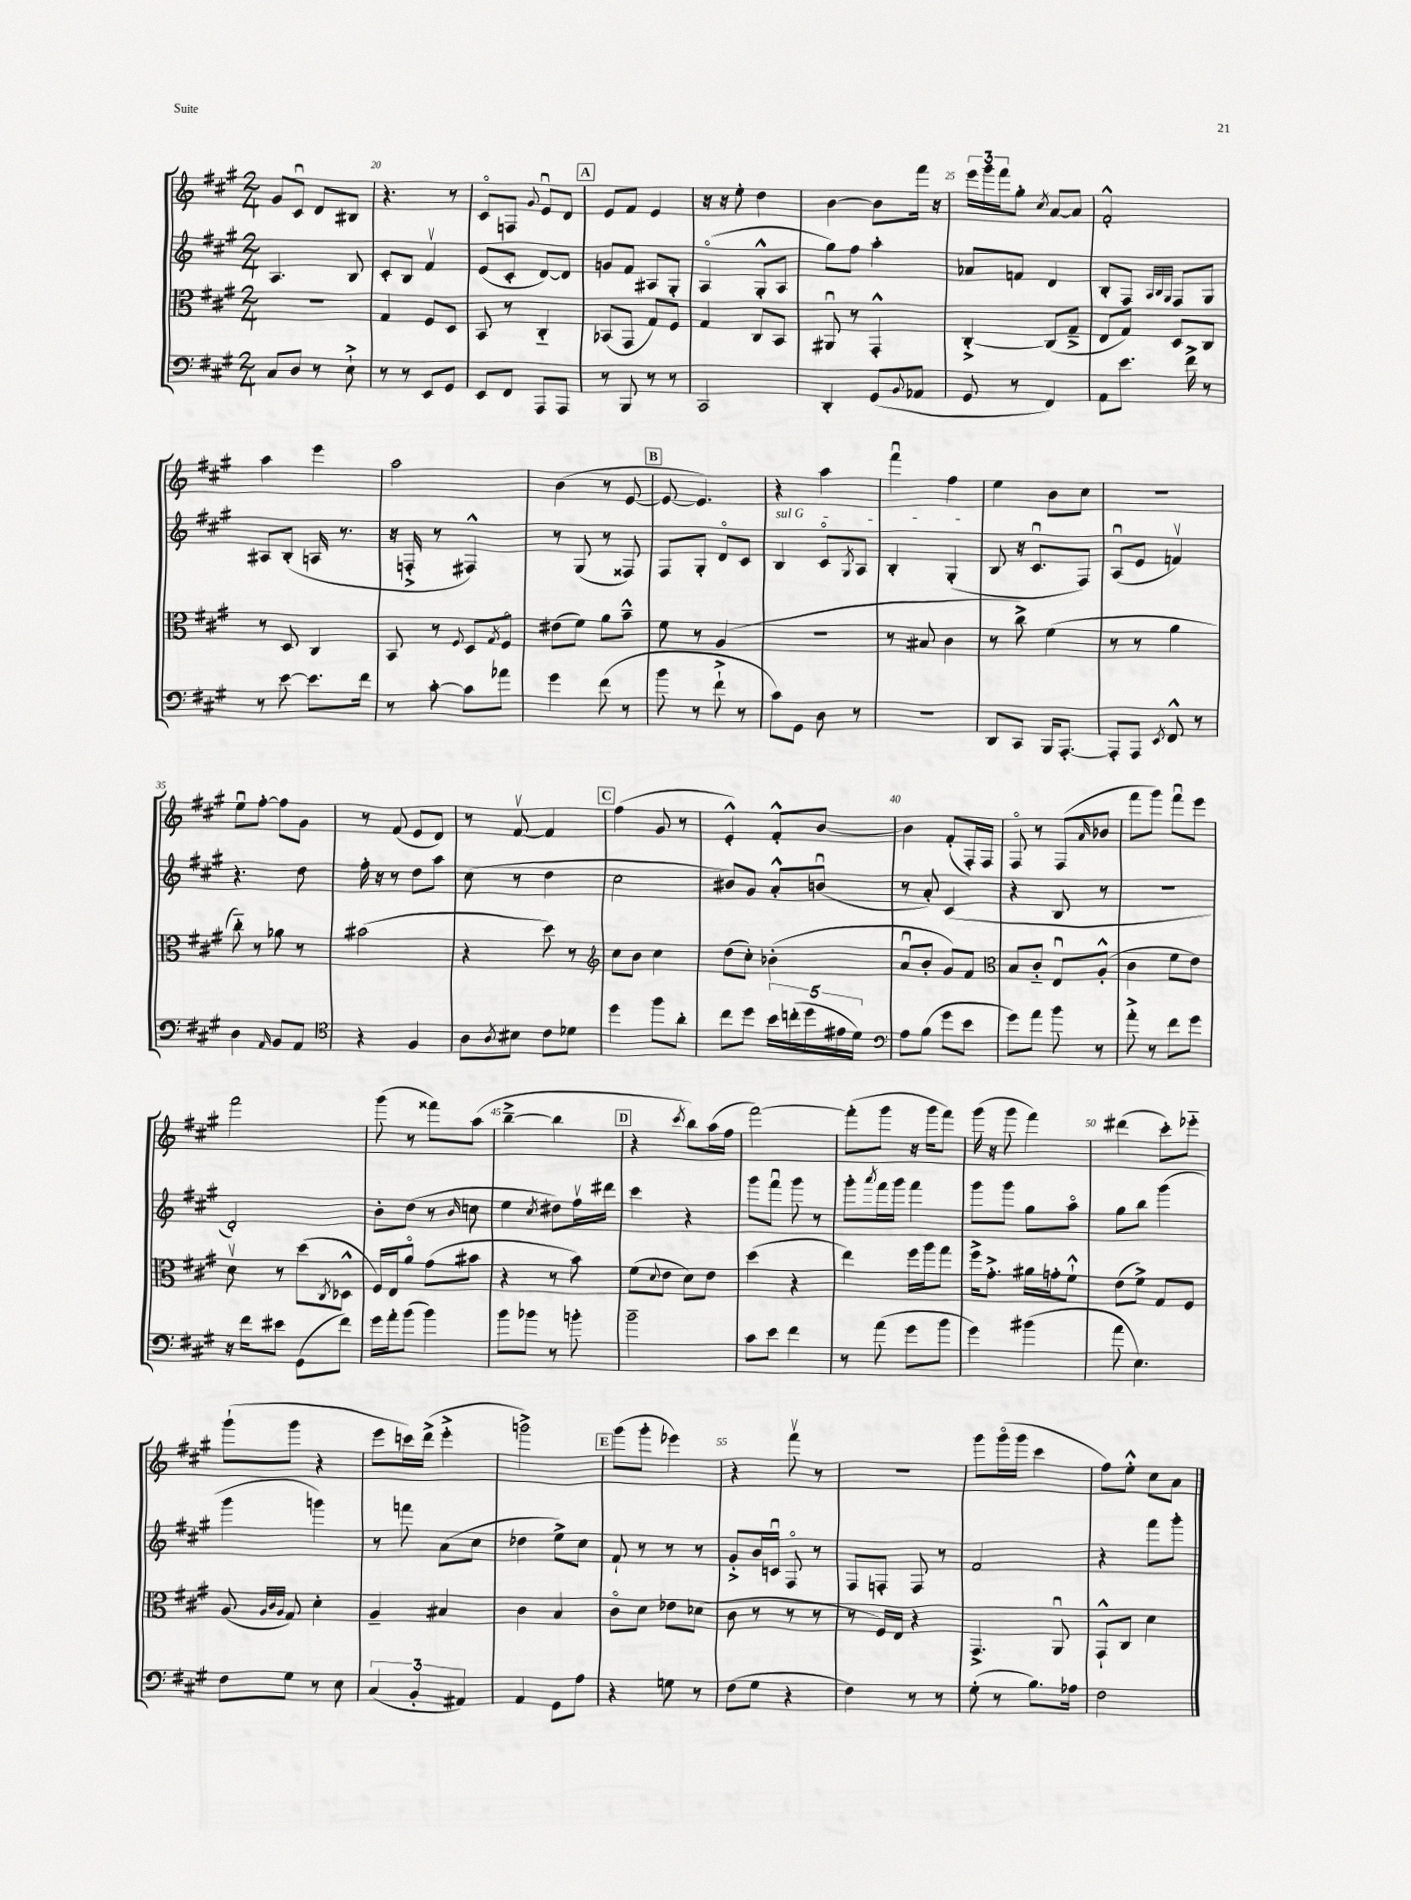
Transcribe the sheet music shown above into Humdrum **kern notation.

**kern	**kern	**kern	**kern
*part4	*part3	*part2	*part1
*staff4	*staff3	*staff2	*staff1
*clefF4	*clefC3	*clefG2	*clefG2
*k[f#c#g#]	*k[f#c#g#]	*k[f#c#g#]	*k[f#c#g#]
*M2/4	*M2/4	*M2/4	*M2/4
=19	=19	=19	=19
8C#/L	2r	4.A/	8g#/L
8D/J	.	.	8c#u/J
8r	.	.	8d/L
8E`^\	.	8B/	8B#X/J
=20	=20	=20	=20
8r	4G#/	8c#'/L	4.r
8r	.	8B/J	.
8EE/L	8F#/L	4f#v/	.
8GG#/J	8D/J	.	8r
=21	=21	=21	=21
8EE/L	8BB/	(8e/L	8c#/L
8FF#/J	8r	8c#'/J	8Fn/J
.	.	.	8qqg#/
8AAA/L	4C#/	[8d/L)	8eu/L
8AAA/J	.	8d/J]	8d/J
!!LO:REH:place=s1:t=A
=22	=22	=22	=22
8r	(8BB-X/L	8gn/L	8e/L
8BBB/	8GG#/J	8f#/J	8f#/J
8r	8G#/L)	8A#X/L	4e/
8r	8F#/J	8G#'/J	.
=23	=23	=23	=23
2CC#/	4G#/	(4A/	16r
.	.	.	16r
.	.	.	8ee'\
.	8C#/L	8G#'^^/L	4dd\
.	8BB/J	8A/J	.
=24	=24	=24	=24
4DD'/	8AA#Xu/	8gg#\L)	[4b\
.	8r	8ff#\J	.
(8GG#/L	4GG#'^^/	4aa'\	8b\L]
8qqBB/	.	.	.
8AA-X/J	.	.	16fff#\Jk
.	.	.	16r
=25	=25	=25	=25
8GG#/	[4C#'^/	8a-X/L	24eee\LL
.	.	.	24ggg#\
.	.	.	24fff#\J
8r	.	8fn/J	8gg#'\J
.	.	.	8qcc#/
4FF#/)	(8C#/L]	4d/	[8a/L
.	8G#~^/J	.	8a/J]
=26	=26	=26	=26
8AA\L	8E/L	8B'/L	2f#'^^/
8.e\J	8G#/J)	8F#/J	.
.	.	32qqA/LLL	.
.	.	32qqB/	.
.	.	32qqG#/JJJ	.
.	8D/L	8F#/L	.
16f#^\	.	.	.
8r	8C#/J	8G#/J	.
!!LO:LB:g=z
=27	=27	=27	=27
8r	8r	8A#X/L	4aa\
[8e\	8D/	(8B'/J	.
8.e\L]	4C#/	16An/	4eee\
.	.	8.r	.
16f#\Jk	.	.	.
=28	=28	=28	=28
8r	8BB/	16r	2aa\
.	.	16Fn'^/	.
[8c#'\	8r	8r	.
.	8qqF#/	.	.
8c#\L]	8D/L	4F#X^^/)	.
.	8qG#/	.	.
8a-X\J	8F#/J	.	.
=29	=29	=29	=29
4g#\	(8e#X\L	8r	(4b\
.	8f#\J)	(8G#/	.
(8f#\	8a\L	8r	8r
8r	8b~^^\J	8F##X/)	[8e/
!!LO:REH:place=s1:t=B
=30	=30	=30	=30
8b\	8f#\	8F#/L	8e/_
8r	8r	8G#'/J	4.e/])
8f#`^\	(4A/	8d/L	.
8r	.	8c#/J	.
=31	=31	=31	=31
!	!	!LO:TX:a:i:t=sul G	!
8c#\L)	2r	4B/	4r
8GG#\J	.	.	.
8D\	.	8c#/L	4aa\
.	.	8qG#/	.
8r	.	8A/J	.
=32	=32	=32	=32
2r	8r	4B'/	4fff#u\
.	8B#X/	.	.
.	4c#\	(4G#'/	4ff#\
=33	=33	=33	=33
8DD/L	8r	8B/	4ee\
8CC#/J	8cc#^\)	16r	.
.	.	8.c#u/L	.
16BBB/KL	(4f#\	.	8b\L
[8.AAA'/J	.	.	.
.	.	8F#/J)	8cc#\J
=34	=34	=34	=34
8AAA'/L]	8r	(8Au/L	2r
8AAA/J	8r	8e/J	.
8qEE/	.	.	.
8FF#^^/	4a\	4fnv/)	.
8r	.	.	.
!!LO:LB:g=z
=35	=35	=35	=35
4D\	8cc#\)	4.r	8eeu\L
.	8r	.	[8ff#'\J
16qqAA/	.	.	.
8BB/L	8a-X\	.	8ff#\L]
8AA/J	8r	8dd\	8g#\J
=36	=36	=36	=36
*clefC4	*	*	*
4r	(2b#X\	16ff#'\	8r
.	.	16r	.
.	.	8r	(8f#/
4F#/	.	8dd\L	8e/L
.	.	8aa\J	8d/J)
=37	=37	=37	=37
8A\L	4r	(8cc#\	8r
8qA/	.	.	.
8B#X\J	.	8r	[8f#v/
8c#\L	8dd\)	4dd\	4f#/]
8d-X\J	8r	.	.
!!LO:REH:place=s1:t=C
=38	=38	=38	=38
*	*clefG2	*	*
4dd\	8cc#\L	2cc#\	(4ff#\
.	8b\J	.	.
8ff#\L	4cc#\	.	8g#/
8a'\J	.	.	8r
=39	=39	=39	=39
8cc#\L	(8dd\L	8b#X/L)	4e'^^/)
8dd\J	8cc#'\J)	8g#/J	.
20b\LL	(4b-X'\	8a'^^/L	8f#'^^/L
(20ccn'\	.	.	.
20dd\	.	.	.
.	.	(8bnu/J	[8b/J
20e#X\	.	.	.
20d\JJ)	.	.	.
=40	=40	=40	=40
*clefF4	*	*	*
8A\L	8au/L	8r	4b\]
(8B\J	8b'/J	8a'/)	.
8g#\L	8g#/L)	(4c#/	(8f#'/L
8e\J	8f#/J	.	16F#'/L)
.	.	.	16F#/JJ
=41	=41	=41	=41
*	*clefC3	*	*
8g#\L)	8B/L	4r	8F#/
8a\J	8c#/J	.	8r
8b\	8Eu/L	8B/	(8F#/L
.	.	.	16qqa/
8r	(8A'^^/J	8r	8b-X/J
=42	=42	=42	=42
8a'^\	4c#\	2r	8fff#\L
8r	.	.	8ggg#\J)
8f#\L	8f#\L	.	8fff#u\L
8g#\J	8e\J)	.	8eee\J
!!LO:LB:g=z
=43	=43	=43	=43
16r	8dv\	2d'/)	2fff#\
16f#\KL	.	.	.
8e#X\J	8r	.	.
(8GG#\L	(8dd\L	.	.
.	8qC#/	.	.
8f#\J)	8D-X^^\J	.	.
=44	=44	=44	=44
16g#\LL	16F#/LL)	8b'\L	(8ggg#\
16a'\J	16E/J	.	.
(8b\J	8a/J	(8dd\J	8r
4b\)	(8g#\L	8r	8fff##X\L)
.	.	16qqb/	.
.	8b#X\J	8ccn\	(8aa\J
=45	=45	=45	=45
8b\L	4r	4ee\	[4bb~^\
8b-X\J	.	.	.
.	.	8qcc#/	.
8r	8r	8dd#X\L)	4bb\]
8bn'\	8b\)	16ff#v\L	.
.	.	16ddd#X\JJ	.
!!LO:REH:place=s1:t=D
=46	=46	=46	=46
2b~\	(8f#\L	4ccc#\	4r
.	8qqd/	.	.
.	8e\J	.	.
.	.	.	8qccc#/
.	8d\L)	4r	8bb\L)
.	8e\J	.	(16aa\L
.	.	.	16ff#\JJ
=47	=47	=47	=47
8c#\L	(4dd\	8ggg#\L	[2fff#\)
8e\J	.	8fff#u\J	.
4f#\	4r	8ggg#\	.
.	.	8r	.
=48	=48	=48	=48
8r	4ee\)	8ggg#'\L	(8fff#'\L]
.	.	8qaaa/	.
(8a\	.	16fff#\L	8ggg#\J
.	.	16ggg#\JJ	.
8g#\L	16ff#\LL	4fff#\	16r
.	16aa\J	.	16ggg#\KL
8b\J	8gg#\J	.	8fff#\J)
=49	=49	=49	=49
4g#\)	16ff#^\KL	8ggg#\L	(16ggg#\
.	8.g#'^\J	.	16r
.	.	8ggg#\J	8ggg#\
(4b#X\	16a#X\LL	8gg#\L	4fff#\)
.	16gn'\J	.	.
.	8f#`^^\J	8aa\J	.
=50	=50	=50	=50
8a\	(8e\L	8gg#\L	(4ddd#X\
4.E\)	8f#^\J)	8bb\J	.
.	8G#/L	(4ggg#\	8ccc#'\L)
.	8F#/J	.	8eee-X\J
!!LO:LB:g=z
=51	=51	=51	=51
8F#\L	(8A/	4ggg#\	(8ggg#`\L
.	32qqA/LLL	.	.
.	32qqc#/	.	.
.	32qqA/JJJ	.	.
8G#\J	8G#/)	.	8ggg#\J
8r	4d'\	4gggn\)	4r
8E\	.	.	.
=52	=52	=52	=52
(6C#/	4A~/	8r	8eee\L
.	.	8fffn\	16cccn\L)
6BB'/	.	.	.
.	.	.	(16ddd^\JJ
.	4B#X/	(8a\L	4eee'^\
6AA#X/)	.	.	.
.	.	8cc#\J	.
=53	=53	=53	=53
4AA/	4c#\	4dd-X\	2gggn^\)
8GG#\L	4B/	8ee^\L)	.
8A\J	.	8cc#\J	.
!!LO:REH:place=s1:t=E
=54	=54	=54	=54
4r	8c#\L	8f#`/	(8ggg#\L
.	8d\J	8r	8ggg#'\J
8Gn\	8e-X\L	8r	4eee-X\)
8r	(8d-X\J	8r	.
=55	=55	=55	=55
(8F#\L	8c#\	8g#'^/L	4r
8G#\J	8r	16b/L	.
.	.	16cnu/JJ	.
4r	8r	8F#/	8fff#v\
.	8r	8r	8r
=56	=56	=56	=56
4F#\)	8r	8F#/L	2r
.	16F#/LL)	8Fn'/J	.
.	16E/JJ	.	.
8r	4r	8F/	.
8r	.	8r	.
=57	=57	=57	=57
(8G#'\	4.GG#^/	2f#/	8ggg#\L
8r	.	.	(16ggg#\L
.	.	.	16ggg#\JJ
8.B\L)	.	.	4ccc#\
.	8AAu/	.	.
16A-X\Jk	.	.	.
=58	=58	=58	=58
2F#\	8GG#`^^/L	4r	8ff#\L)
.	8C#/J	.	8ee'^^\J
.	4d\	8fff#\L	8cc#\L
.	.	8ggg#'\J	8a\J
==	==	==	==
*-	*-	*-	*-
